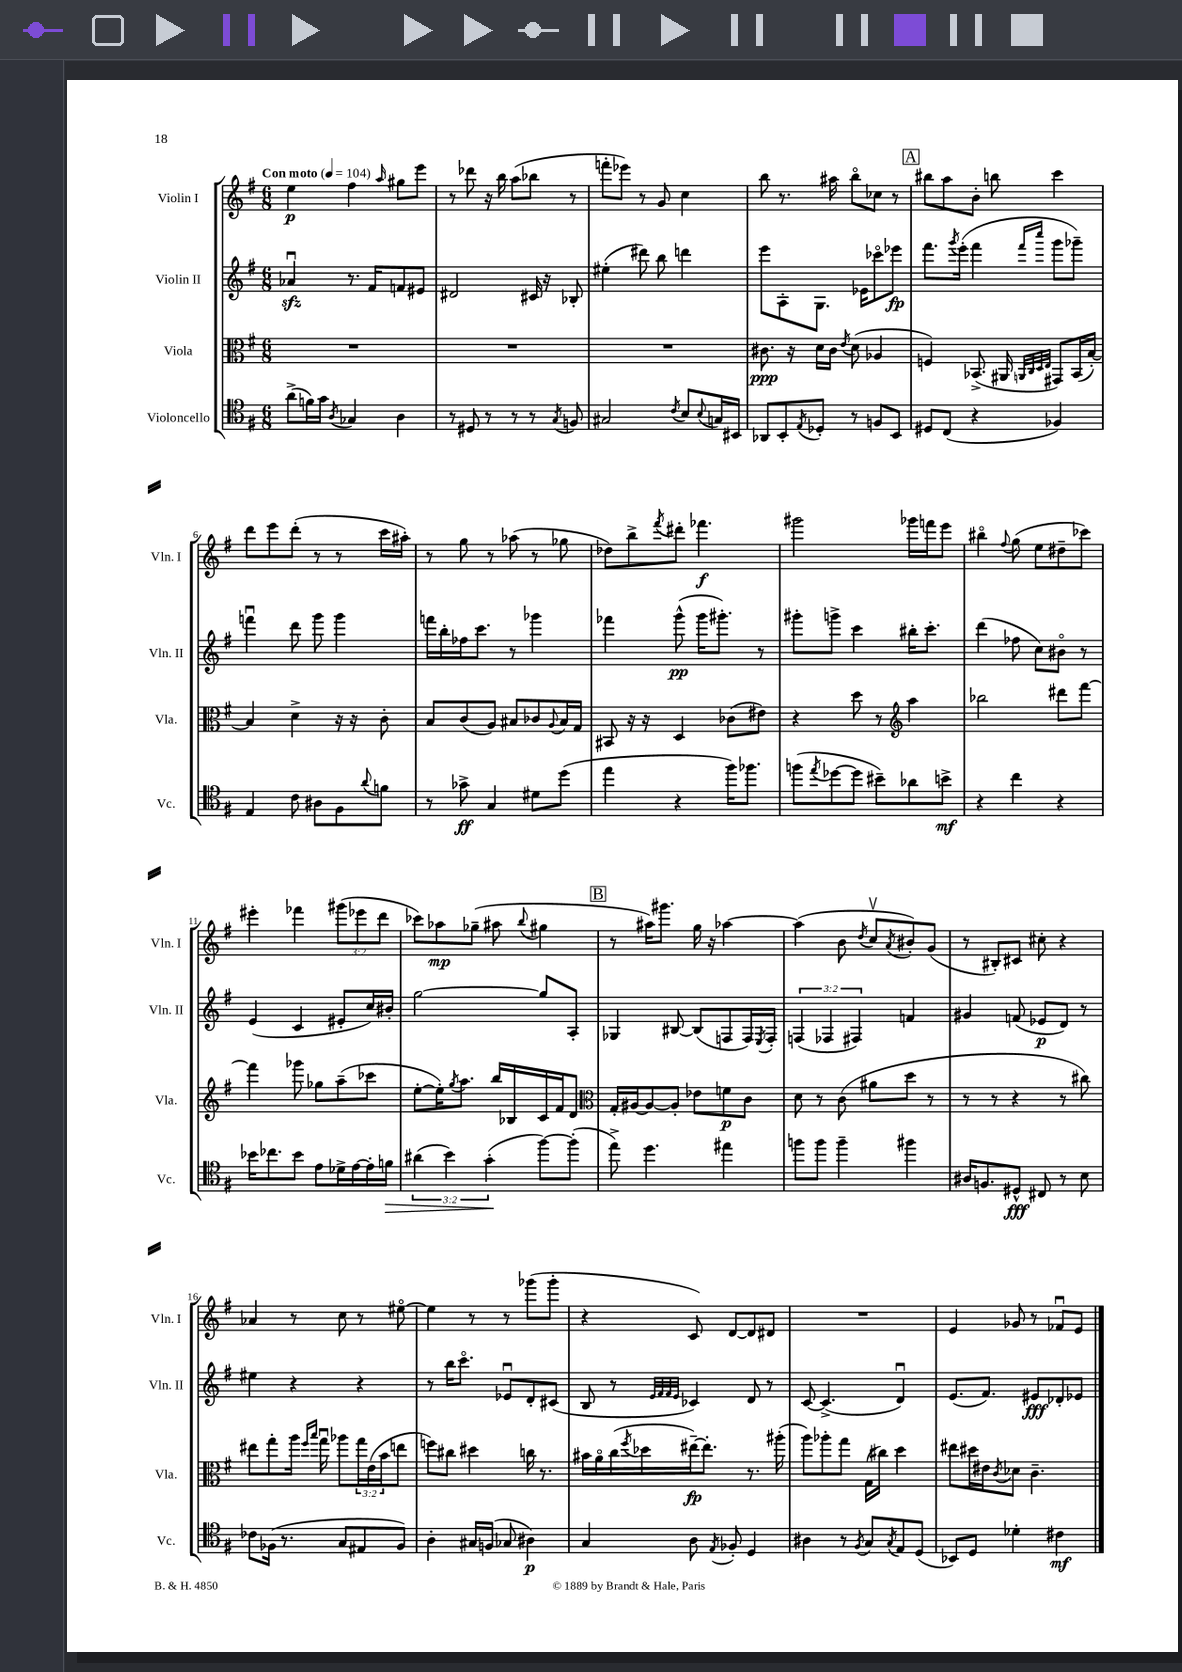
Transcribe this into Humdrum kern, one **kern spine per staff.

**kern	**kern	**kern	**kern
*staff4	*staff3	*staff2	*staff1
*clefC4	*clefC3	*clefG2	*clefG2
*k[f#]	*k[f#]	*k[f#]	*k[f#]
*M6/8	*M6/8	*M6/8	*M6/8
*MM104	*MM104	*MM104	*MM104
(8a^	2.r	4a-u	4ee
16f)	.	.	.
16g	.	.	.
8qA	.	.	.
4G-	.	8.r	4ff#
.	.	16f#	.
.	.	.	16qqaa
4A	.	8f	8gg#
.	.	8e#	8eee
=	=	=	=
8r	2.r	2d#	8r
8D#	.	.	8ddd-
8r	.	.	16r
.	.	.	16bb
8r	.	.	(8aa
8r	.	16c#	8bb-
.	.	16r	.
8qG	.	.	.
8F	.	8B-'	8r
=	=	=	=
2G#	2.r	(4ee#'	8fff'
.	.	.	8eee-)
.	.	8ddd#)	8r
.	.	8bb	8g
8qc	.	.	.
8B	.	4ddd	4cc
8qqB	.	.	.
16G	.	.	.
16BB#	.	.	.
=	=	=	=
8AA-	8.c#	8eee	8bb
8BB'	.	8A'	8.r
.	16r	.	.
8qE	.	.	.
8D-'	16d	8.G	.
.	16c#	.	16aa#
.	8qe	.	.
8r	(8d	.	8bbo
.	.	16e-	.
8F	4A-	8ccc-o	8cc-
8BB	.	8eee-	8r
=	=	=	=
8D#	4F)	8.fff#	8bb#
(8C	.	.	8aa
.	.	8qggg	.
.	.	(16eee'	.
4r	(8.BB-^	4fff#	8b'
.	.	.	8bb
.	16AA#	.	.
.	32qqAA	.	.
.	32qqC	.	.
.	32qqD	16qqfff#	.
.	32qqE	16qqcccc	.
4F-)	8GG#)	8ggg	4ccc
.	(16BB-	8ggg-~)	.
.	[16B')	.	.
=	=	=	=
4E	4B]	4fffu	8ddd
.	.	.	8eee
8c	4d^	8ddd	(8ddd'
8A#	.	8ggg	8r
8F#	16r	4ggg	8r
.	16r	.	.
8qqa	.	.	.
8f	8c'	.	16ccc
.	.	.	16aa#')
=	=	=	=
8r	8B	16fff	8r
.	.	16bb'	.
8g-^	(8c	16ff-	8gg
.	.	8.ccc	.
4G	8A)	.	8r
.	8B#	8r	(8aa-
8d#	8c-	4ggg-	8r
.	8qqA	.	.
(8dd	16B#	.	8gg-
.	16G	.	.
=	=	=	=
4ee	8BB#	4fff-	8dd-)
.	16r	.	8bb^
.	16r	.	.
.	.	.	8qfff#
4r	4D	(8ggg^^	8ddd#'
.	.	16ggg	4.fff-
.	.	8.ggg#')	.
16ff#)	(8c-	.	.
8.ff-	.	.	.
.	8e#)	8r	.
=	=	=	=
(8ff	4r	8ggg#'	2ggg#
8qee	.	.	.
[8dd-	.	8ggg^	.
8dd-]	8dd	4ccc	.
8b#~)	8r	.	.
*	*clefG2	*	*
8a-	4aa	16bb#'	16ggg-
.	.	8.ccc'	16fff
8b^	.	.	8eee
=	=	=	=
4r	2bb-	(4ddd	4bb#o
.	.	.	8qqff#
4cc	.	8ff-	(8gg
.	.	8cc)	8ee
4r	8ddd#	8b#o	8dd#~
.	[8fff#	8r	8ccc-)
=	=	=	=
16b-	4fff#]	(4e	4eee#'
8.cc-	.	.	.
8b-	8ggg-	4c	4fff-
8e	8gg-	.	.
16d-^	(8aa~	8e#'	(12ggg#
[16e	.	.	.
.	.	.	12eee-
16e']	8ccc-	16cc)	.
.	.	.	12ddd
16f	.	16b#'	.
=	=	=	=
(6a#	[8ee'	[2gg	8ccc-)
.	16ee'])	.	8aa-
6b)	.	.	.
.	8qgg	.	.
.	8.aa	.	.
.	.	.	(8gg-~
(6g'	.	.	.
.	16bb	.	8aa#
.	16B-	.	.
.	.	.	8qqbb
[8ff#)	16c	8gg]	4gg#
.	16f#	.	.
(8ff#']	8d	8A'	.
=	=	=	=
*	*clefC3	*	*
8ee^)	16G'	4G-	8r
.	[16A#	.	.
4.dd	8A#_	.	16aa#)
.	.	.	8.ggg#
.	8A#']	[8B#	.
.	8e-	(8B#]	16gg
.	.	.	16r
4ee#	8f	8F	[4aa-
.	8c	16F)	.
.	.	8qE	.
.	.	16F'	.
=	=	=	=
8ff	8d	(6F	(4aa-]
8ff	8r	.	.
.	.	6F-	.
4ff~	(8c	.	8b
.	.	6F#)	.
.	.	.	8qdd
.	8a#	.	8ccv
.	.	.	8qa
4ff#	8dd	4f	8b#')
.	8r	.	(8g
=	=	=	=
16A#	8r	4g#	8r
8.F	.	.	.
.	8r	.	8B#')
8D#^^	4r	(8f	8c#
8C#	.	8e-	8cc#'
8r	8r	8d)	4r
8B	8cc#)	8r	.
=	=	=	=
8c-	8ee#	4ee#	4a-
(16F-	8gg'	.	.
8.r	.	.	.
.	16aa	4r	8r
.	16qqff#	.	.
.	16qqbb	.	.
.	16ggu	.	.
8G	8aa-	.	8cc
8E#	24gg	4r	8r
.	(24e	.	.
.	24b	.	.
8F-)	8ee	.	[8ee#o
=	=	=	=
4A'	8ff)	8r	4ee#]
.	8cc#	16bb	.
.	.	8.ccco	.
16G#	4dd#	.	8r
(16F	.	.	.
8G-	.	8e-u	8r
4A#)	16cc	8d'	(8ggg-
.	8.r	.	.
.	.	(8c#	8ggg-'
=	=	=	=
4G	16b#	8B	4r
.	16ao	.	.
.	(16cc	8r	.
.	8qff#	.	.
.	16dd-	.	.
.	.	32qqe	.
.	.	32qqf#	.
.	.	32qqf#	.
.	.	32qqe	.
8A	[16ee#~)	4c-)	8c)
.	8.ee#']	.	.
8qE	.	.	.
8F-'	.	.	[8d
4D	8.r	8d	8d]
.	.	8r	8d#
.	(16aa#'	.	.
=	=	=	=
4A#	8aa)	[8c	2.r
.	8aa-'	(4.c^]	.
8r	8gg	.	.
8qF#	.	.	.
8G	(16G	.	.
.	16cc#)	.	.
8qG	.	.	.
8E	4dd	4du)	.
(8D	.	.	.
=	=	=	=
8BB-)	8ee#	(8.e	4e
8D	16dd#	.	.
.	16e#	8.f#)	.
.	8qc	.	.
4d-'	8d-	.	8g-
.	4.c~	8e#	8r
4c#	.	8d-'	8f-u
.	.	8e-	8e
==	==	==	==
*-	*-	*-	*-
